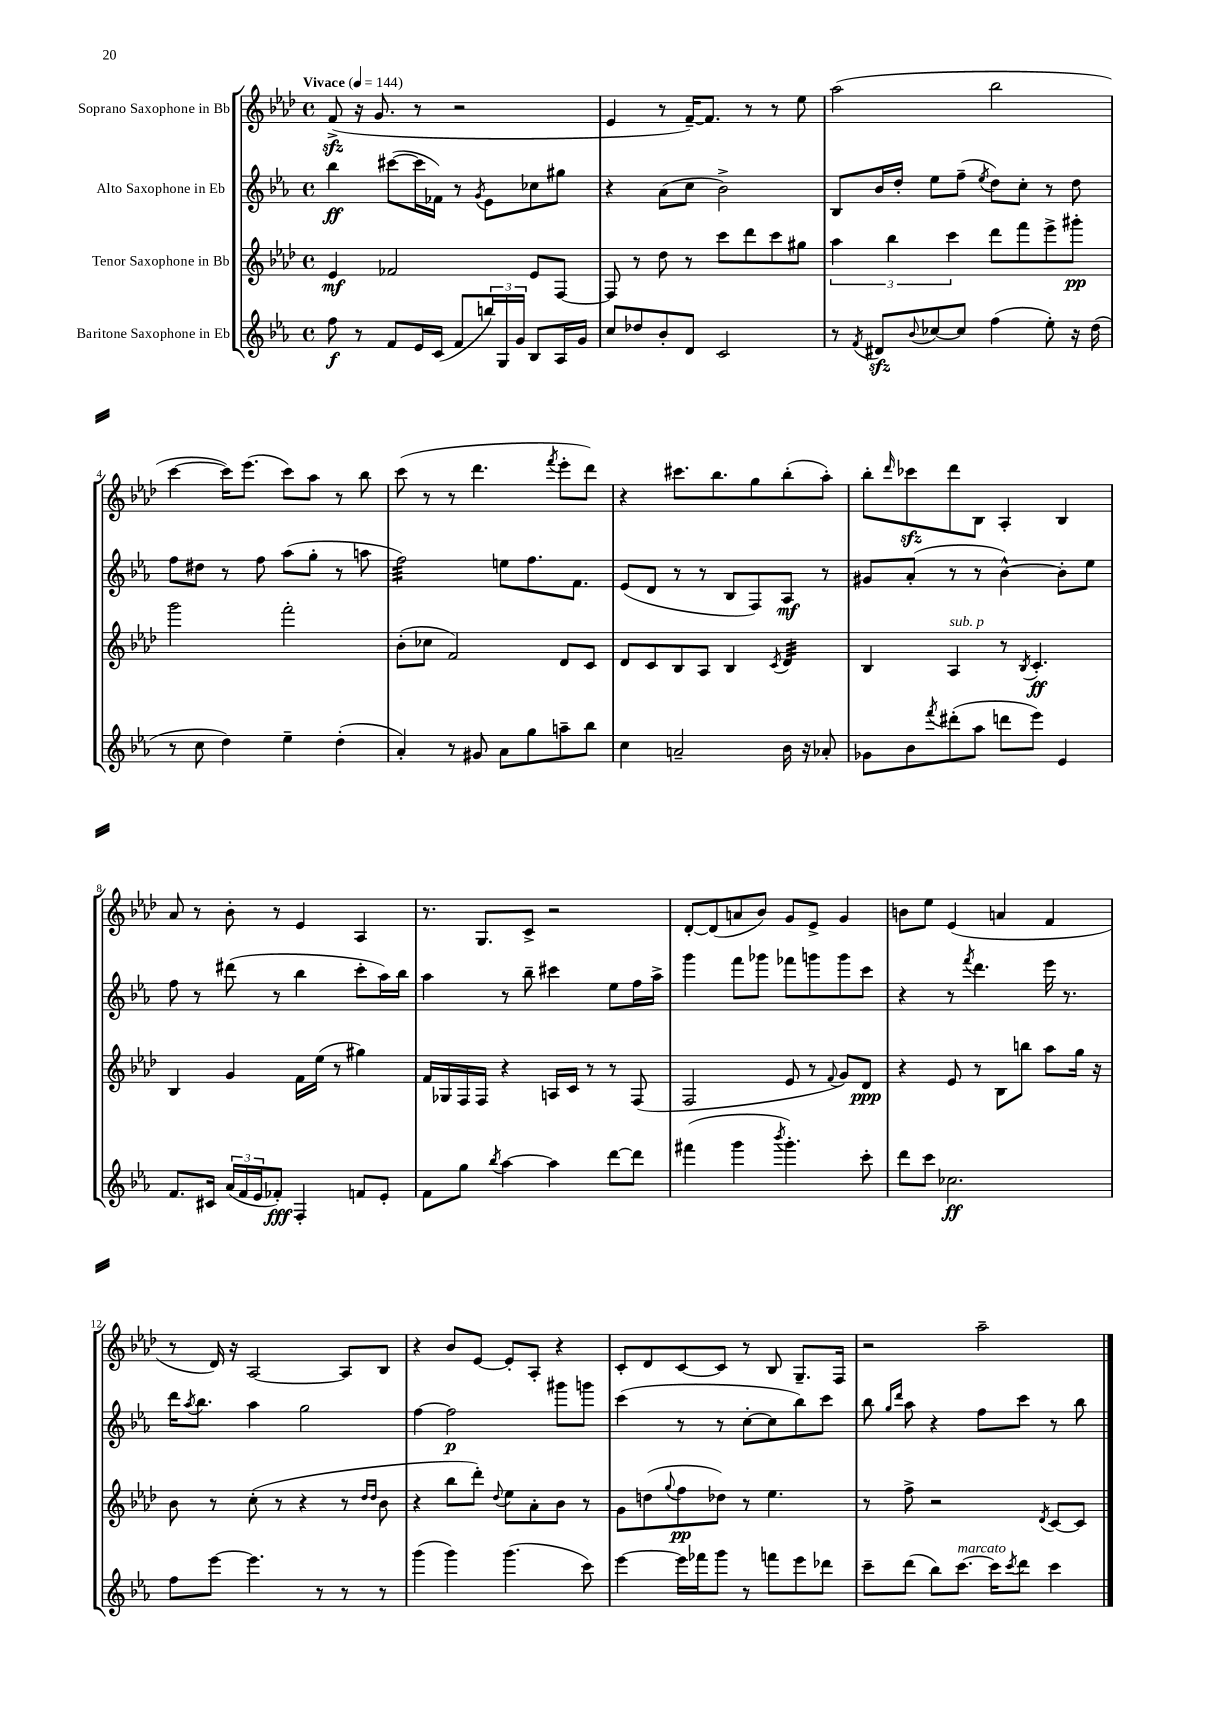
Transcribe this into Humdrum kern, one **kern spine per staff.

**kern	**kern	**kern	**kern
*staff4	*staff3	*staff2	*staff1
*clefG2	*clefG2	*clefG2	*clefG2
*k[b-e-a-]	*k[b-e-a-d-]	*k[b-e-a-]	*k[b-e-a-d-]
*M4/4	*M4/4	*M4/4	*M4/4
*met(c)	*met(c)	*met(c)	*met(c)
*MM144	*MM144	*MM144	*MM144
8ff\	4e-/	4bb-\	(8f^/
8r	.	.	16r
.	.	.	8.g/
8f/L	2f-/	([8ccc#\L	.
16e-/L	.	16ccc#\]L	8r
(16c/JJ	.	16f-\JJ)	.
8f/L	.	8r	2r
.	.	8qg/	.
24bb/L)	.	8e-\L	.
24G/	.	.	.
24g/JJ	.	.	.
8B-/L	8e-/L	8cc-\	.
16A-/L	[8F/J	8gg#\J	.
16g/JJ	.	.	.
=	=	=	=
8cc/L	8F/]	4r	4e-/
8dd-/	8r	.	.
8b-'/	8dd-\	(8a-\L	8r
8d/J	8r	8cc\J	[16f~/LK)
.	.	.	8.f/]J
2c/	8ccc\L	2b-^\)	.
.	8ddd-\	.	8r
.	8ccc\	.	8r
.	8gg#\J	.	8ee-\
=	=	=	=
8r	6aa-\	8B-/L	(2aa-\
8qf/	.	.	.
8d#/L	.	16b-/L	.
.	6bb-\	.	.
.	.	16dd'/JJ	.
8qqb-/	.	.	.
[8cc-/	.	8ee-\L	.
.	6ccc\	.	.
8cc-/]J	.	(8ff~\J	.
.	.	8qee-/	.
(4ff\	8ddd-\L	8dd\L)	2bb-\
.	8fff\	8cc'\J	.
8ee-'\)	8eee-^\	8r	.
16r	8ggg#'\J	8dd\	.
(16dd\	.	.	.
=	=	=	=
8r	2ggg\	8ff\L	[4ccc\
8cc\	.	8dd#\J	.
4dd\)	.	8r	16ccc\]LK)
.	.	.	(8.eee-\J
.	.	8ff\	.
4ee-~\	2fff'\	(8aa-\L	8ccc\L)
.	.	8gg'\J	8aa-\J
(4dd'\	.	8r	8r
.	.	8aa\	8bb-\
=	=	=	=
4a-'/)	(8b-'\L	2ff\)	(8ccc\
.	8cc-\J	.	8r
8r	2f/)	.	8r
8g#/	.	.	4.ddd-\
8a-\L	.	8ee\L	.
8gg\	.	8.ff\	.
.	.	.	8qfff/
8aa~\	8d-/L	.	8eee-'\L
.	.	8.f\J	.
8bb-\J	8c/J	.	8ddd-\J)
=	=	=	=
4cc\	8d-/L	(8e-/L	4r
.	8c/	8d/J	.
2a~/	8B-/	8r	8.ccc#\L
.	8A-/J	8r	.
.	.	.	8.bb-\
.	4B-/	8B-/L	.
.	.	8F/)	8gg\
.	8qc/	.	.
16b-\	4d-/	8A-/J	(8bb-'\
16r	.	.	.
8a-'/	.	8r	8aa-'\J)
=	=	=	=
8g-\L	4B-/	8g#/L	8bb-'\L
.	.	.	16qqddd-/
8b-\	.	(8a-'/J	8ccc-\
8qfff/	.	.	.
(8ddd#'\	4A-/	8r	8ddd-\
8aa-\J	.	8r	8B-\J
8ddd\L	8r	[4b-^^\)	4A-'/
.	8qB-/	.	.
8eee-\J)	4.c'/	.	.
4e-/	.	8b-'\]L	4B-/
.	.	8ee-\J	.
=	=	=	=
8.f/L	4B-/	8ff\	8a-/
.	.	8r	8r
16c#/Jk	.	.	.
(24a-/LL	4g/	(8ddd#\	8b-'\
24f/	.	.	.
24e-/J	.	.	.
8f-'/J)	.	8r	8r
4F'/	16f\LL	4bb-\	4e-/
.	(16ee-\JJ	.	.
.	8r	.	.
8f/L	4gg#\)	8ccc'\L	4A-/
8e-'/J	.	16aa-\L)	.
.	.	16bb-\JJ	.
=	=	=	=
8f\L	16f/LL	4aa-\	8.r
.	16G-/	.	.
8gg\J	16F/	.	.
.	16F/JJ	.	8.G/L
8qbb-/	.	.	.
[4aa-\	4r	8r	.
.	.	8bb-~\	8c^/J
4aa-\]	16A/LL	4ccc#\	2r
.	16c/JJ	.	.
.	8r	.	.
[8ddd\L	8r	8ee-\L	.
8ddd\]J	(8F/	16ff\L	.
.	.	16aa-^\JJ	.
=	=	=	=
(4fff#\	2F/	4ggg\	[8d-'/L
.	.	.	(8d-/]
4ggg\	.	8fff\L	8a/
.	.	8ggg-\J	8b-/J)
8qbbb-/	.	.	.
4.ggg'\)	8e-/	8fff-\L	8g/L
.	8r	8ggg\	8e-^/J
.	8qqf/	.	.
.	8g/L)	8ggg\	4g/
8ccc'\	8d-/J	8ccc\J	.
=	=	=	=
8ddd\L	4r	4r	8b\L
8ccc\J	.	.	8ee-\J
2.cc-\	8e-/	8r	(4e-/
.	.	8qfff/	.
.	8r	4.ddd\	.
.	8B-\L	.	4a/
.	8bb\J	.	.
.	8aa-\L	16eee-\	4f/
.	.	8.r	.
.	16gg\Jk	.	.
.	16r	.	.
=	=	=	=
8ff\L	8b-\	16ddd\LK	8r
.	.	8qaa-/	.
.	.	8.bb-\J	.
[8eee-\J	8r	.	16d-/)
.	.	.	16r
4.eee-\]	(8cc'\	4aa-\	[2A-/
.	8r	.	.
.	4r	2gg\	.
8r	.	.	.
8r	8r	.	8A-/]L
.	16qqdd-/LL	.	.
.	16qqdd-/JJ	.	.
8r	8b-\	.	8B-/J
=	=	=	=
(4ggg\	4r	[4ff\	4r
4ggg\)	8bb-\L	2ff\]	8b-/L
.	8ddd-'\J)	.	[8e-/J
.	8qqdd-/	.	.
(4.ggg\	8ee-\L	.	8e-'/]L
.	8a-'\	.	8A-'/J
.	8b-\J	8ggg#\L	4r
8ccc\)	8r	8ggg\J	.
=	=	=	=
[4eee-\	8g\L	(4ccc\	8c'/L
.	(8dd\	.	8d-/
.	8qqgg/	.	.
16eee-\]LL	8ff\	8r	[8c/
16fff-\J	.	.	.
8ggg\J	8dd-\J)	8r	8c/]J
8r	8r	[8cc'\L	8r
8fff\L	4.ee-\	8cc\]	8B-/
8eee-\	.	8bb-\)	8.G~/L
8ddd-\J	.	8ccc\J	.
.	.	.	16F/Jk
=	=	=	=
8ccc~\L	8r	8bb-\	2r
.	.	16qqgg/LL	.
.	.	16qqddd/JJ	.
(8ddd\J	8ff^\	8aa-\	.
8bb-\L)	2r	4r	.
[8.ccc\J	.	.	.
.	.	8ff\L	2aa-~\
16ccc\]LK	.	.	.
8qccc/	.	.	.
8ddd\J	.	8ccc\J	.
.	8qd-/	.	.
4ccc\	[8c/L	8r	.
.	8c/]J	8bb-\	.
==	==	==	==
*-	*-	*-	*-
